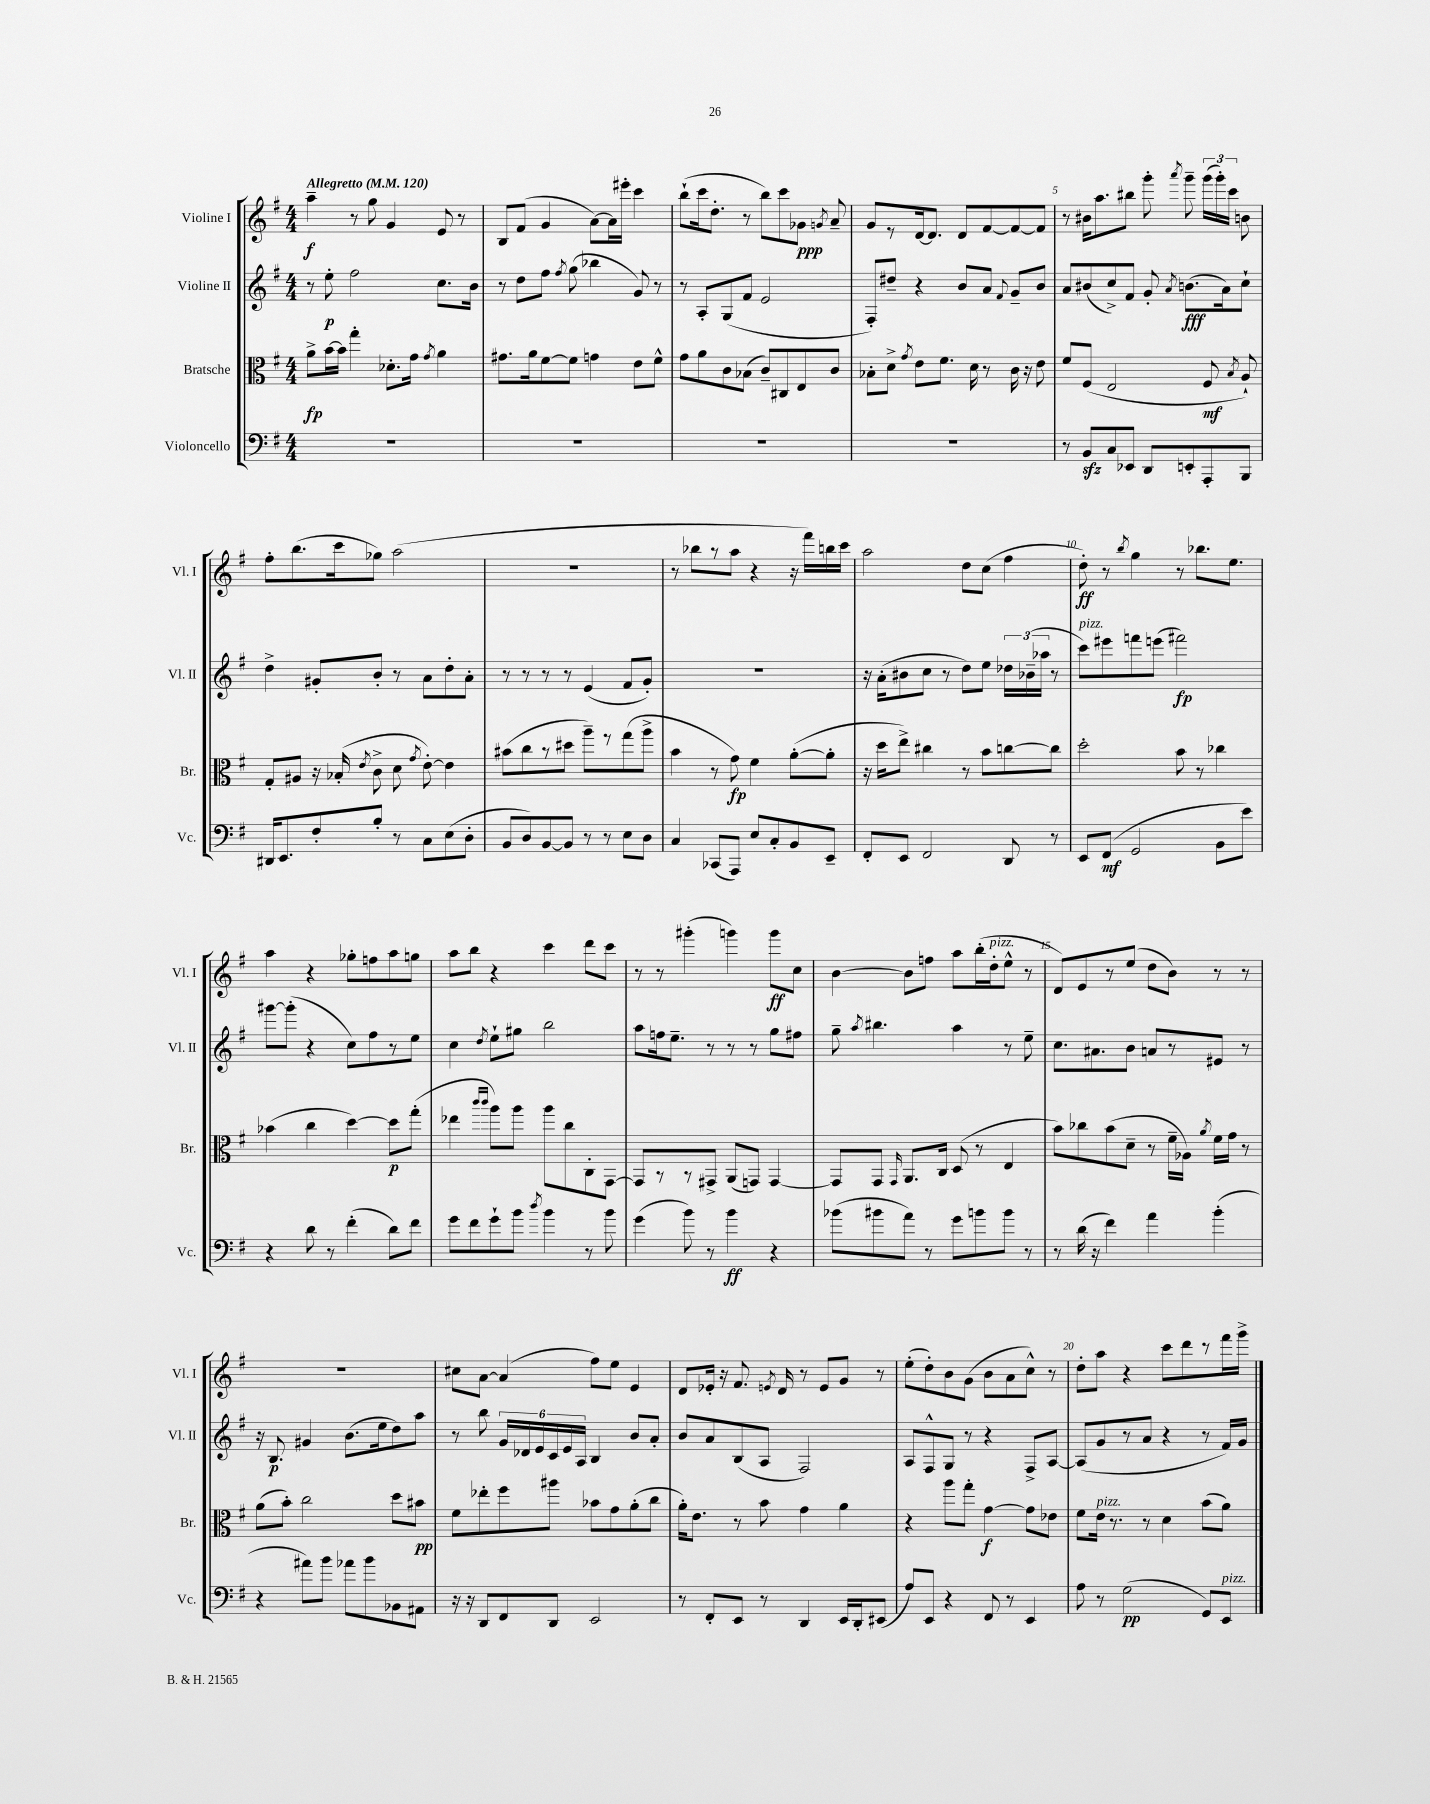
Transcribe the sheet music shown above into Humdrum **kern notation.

**kern	**dynam	**kern	**dynam	**kern	**dynam	**kern	**dynam
*part4	*part4	*part3	*part3	*part2	*part2	*part1	*part1
*staff4	*staff4	*staff3	*staff3	*staff2	*staff2	*staff1	*staff1
*I"Violoncello	*	*I"Bratsche	*	*I"Violine II	*	*I"Violine I	*
*I'Vc.	*	*I'Br.	*	*I'Vl. II	*	*I'Vl. I	*
*clefF4	*	*clefC3	*	*clefG2	*	*clefG2	*
*k[f#]	*	*k[f#]	*	*k[f#]	*	*k[f#]	*
*M4/4	*	*M4/4	*	*M4/4	*	*M4/4	*
*MM120	*	*MM120	*	*MM120	*	*MM120	*
=1	=1	=1	=1	=1	=1	=1	=1
!	!	!	!	!	!	!LO:TX:a:B:t=Allegretto	!
1r	.	8a^\L	fp	8r	.	4aa~\	f
.	.	[16b\L	.	8ee'\	p	.	.
.	.	16b\JJ]	.	.	.	.	.
.	.	4gg'\	.	2ff#\	.	8r	.
.	.	.	.	.	.	8gg\	.
.	.	8.d-X'\L	.	.	.	4g/	.
.	.	16g\Jk	.	.	.	.	.
.	.	8qg/	.	.	.	.	.
.	.	4a\	.	8.cc\L	.	8e/	.
.	.	.	.	.	.	8r	.
.	.	.	.	16b\Jk	.	.	.
=2	=2	=2	=2	=2	=2	=2	=2
1r	.	8.g#X\L	.	8r	.	8B/L	.
.	.	.	.	8dd\L	.	(8f#/J	.
.	.	16a\k	.	.	.	.	.
.	.	[8f#\	.	8ff#\J	.	4g/	.
.	.	.	.	8qff#/	.	.	.
.	.	8f#\J]	.	(8gg\	.	.	.
.	.	4gn\	.	4bb-X\	.	[8a\L)	.
.	.	.	.	.	.	16a\L]	.
.	.	.	.	.	.	16eee#X'\JJ	.
.	.	8e\L	.	8g/)	.	4ccc\	.
.	.	8f#^^\J	.	8r	.	.	.
=3	=3	=3	=3	=3	=3	=3	=3
1r	.	8g\L	.	8r	.	(8bb`\L	.
.	.	8a\	.	8A'/L	.	16ccc\k	.
.	.	.	.	.	.	8.dd'\J	.
.	.	8c\	.	(8G/	.	.	.
.	.	(8B-X\J	.	8f#/J	.	8r	.
.	.	8c~/L)	.	2e/	.	8bb\L)	.
.	.	8C#X/	.	.	.	8ccc\	.
.	.	8E/	.	.	.	8g-X\J	ppp
.	.	.	.	.	.	8qgn/	.
.	.	8c/J	.	.	.	8a~/	.
=4	=4	=4	=4	=4	=4	=4	=4
1r	.	8B-X'\L	.	8F#'/L)	.	8g/L	.
.	.	8d^\J	.	8dd#X~/J	.	8r	.
.	.	8qg/	.	.	.	.	.
.	.	8e\L	.	4r	.	[16d/k	.
.	.	.	.	.	.	8.d/J]	.
.	.	8.f#\J	.	.	.	.	.
.	.	.	.	8b/L	.	8d/L	.
.	.	16d\	.	.	.	.	.
.	.	8r	.	8a/J	.	[8f#/	.
.	.	.	.	8qqf#/	.	.	.
.	.	16c\	.	8g~/L	.	8f#/_	.
.	.	16r	.	.	.	.	.
.	.	8e\	.	8b/J	.	8f#/J]	.
=5	=5	=5	=5	=5	=5	=5	=5
8r	.	8f#/L	.	8a/L	.	8r	.
8BBzz/L	.	(8F#/J	.	(8b#X/	.	16b#X\KL	.
.	.	.	.	.	.	8.aa\	.
8C/	.	2E/	.	8cc^/)	.	.	.
8EE-X/J	.	.	.	8f#/J	.	8bb#X\J	.
8DD/L	.	.	.	8g'/	.	8ggg'\	.
.	.	.	.	8qa/	.	8qaaa/	.
8EEn'/	.	.	.	(8.bn\L	fff	8ggg~\	.
8AAA'/	.	8F#/	mf	.	.	(24ggg\LL	.
.	.	.	.	.	.	24ggg'\)	.
.	.	.	.	16a\k)	.	.	.
.	.	.	.	.	.	24ccc\JJ	.
.	.	8qB/	.	.	.	.	.
8BBB/J	.	8A`/)	.	8cc`\J	.	8bn\	.
!!LO:LB:g=z
=6	=6	=6	=6	=6	=6	=6	=6
16DD#X/KL	.	8G'/L	.	4dd^\	.	8ff#'\L	.
8.EE/	.	.	.	.	.	.	.
.	.	8A#X/J	.	.	.	(8.bb\	.
8F#'/	.	16r	.	8g#X'/L	.	.	.
.	.	(16B-X'/	.	.	.	16ccc\k	.
.	.	8qe/	.	.	.	.	.
8B'/J	.	8c^\	.	8b'/J	.	8gg-X\J)	.
8r	.	8d\	.	8r	.	(2aa\	.
.	.	8qg/	.	.	.	.	.
8C\L	.	[8e'\)	.	8a\L	.	.	.
(8E\	.	4e\]	.	8dd'\	.	.	.
8D'\J	.	.	.	8a'\J	.	.	.
=7	=7	=7	=7	=7	=7	=7	=7
8BB/L	.	(8b#X\L	.	8r	.	1r	.
8D/)	.	8cc\	.	8r	.	.	.
[8BB/	.	8r	.	8r	.	.	.
8BB/J]	.	8dd#X\J	.	8r	.	.	.
8r	.	8aa~\L)	.	(4e/	.	.	.
8r	.	8r	.	.	.	.	.
8E\L	.	(8gg\	.	8f#/L	.	.	.
8D\J	.	8aa^\J	.	8g'/J)	.	.	.
=8	=8	=8	=8	=8	=8	=8	=8
4C/	.	4b\	.	1r	.	8r	.
.	.	.	.	.	.	8bb-X\L	.
(8CC-X/L	.	8r	.	.	.	8r	.
8AAA/J)	.	8g\)	fp	.	.	8aa\J	.
8E/L	.	4f#\	.	.	.	4r	.
8C'/	.	.	.	.	.	.	.
8BB/	.	([8a'\L	.	.	.	16r	.
.	.	.	.	.	.	16fff#\LL)	.
8EE~/J	.	8a'\J]	.	.	.	16bbn\	.
.	.	.	.	.	.	16ccc\JJ	.
=9	=9	=9	=9	=9	=9	=9	=9
8FF#'/L	.	16r	.	16r	.	2aa\	.
.	.	16dd\KL	.	(16a'\KL	.	.	.
8EE/J	.	8ee^\J)	.	8b#X\	.	.	.
2FF#/	.	4cc#X\	.	8cc\J	.	.	.
.	.	.	.	8r	.	.	.
.	.	8r	.	8dd\L)	.	8dd\L	.
.	.	8b\L	.	8ee\J	.	(8cc\J	.
8DD/	.	[8ccn\	.	24dd-X\LL	.	4ff#\	.
.	.	.	.	(24b-X~\	.	.	.
.	.	.	.	24aa-X\JJ	.	.	.
8r	.	8cc\J]	.	8r	.	.	.
=10	=10	=10	=10	=10	=10	=10	=10
!	!	!	!	!LO:TX:a:i:t=pizz.	!	!	!
8EE/L	.	2dd'\	.	8ccc\L)	.	8dd'\)	ff
(8FF#/J	mf	.	.	8eee#X\	.	8r	.
.	.	.	.	.	.	8qbb/	.
2GG/	.	.	.	8fffn\	.	4gg\	.
.	.	.	.	(8eeen\J	.	.	.
.	.	8b\	.	2fff#X\)	fp	8r	.
.	.	8r	.	.	.	8.bb-X\L	.
8BB\L	.	4cc-X\	.	.	.	.	.
.	.	.	.	.	.	8.ee\J	.
8e\J)	.	.	.	.	.	.	.
!!LO:LB:g=z
=11	=11	=11	=11	=11	=11	=11	=11
4r	.	(4b-X\	.	[8ggg#X\L	.	4aa\	.
.	.	.	.	(8ggg#'\J]	.	.	.
8d\	.	4cc\	.	4r	.	4r	.
8r	.	.	.	.	.	.	.
(4f#'\	.	[4dd\)	.	8cc\L)	.	8gg-X'\L	.
.	.	.	.	8ff#\	.	8ffn\	.
8d\L)	.	8dd\L]	p	8r	.	8aa\	.
8f#\J	.	(8gg'\J	.	8ee\J	.	8ggn\J	.
=12	=12	=12	=12	=12	=12	=12	=12
8g\L	.	4ee-X\	.	4cc\	.	8aa\L	.
8f#\	.	.	.	.	.	8bb\J	.
.	.	16qqccc/LL	.	.	.	.	.
.	.	16qqccc/JJ	.	8qdd/	.	.	.
8g`\	.	8aa\L)	.	8ee`\L	.	4r	.
8b\J	.	8aa\J	.	8gg#X\J	.	.	.
8qdd/	.	.	.	.	.	.	.
4b\	.	8aa\L	.	2bb\	.	4ccc\	.
.	.	8cc\	.	.	.	.	.
8r	.	8C'\	.	.	.	8ddd\L	.
8b\	.	[8GG\J	.	.	.	8ccc\J	.
=13	=13	=13	=13	=13	=13	=13	=13
(4g\	.	8GG/L]	.	8aa\L	.	8r	.
.	.	8r	.	16ffn\k	.	8r	.
.	.	.	.	8.ee~\J	.	.	.
8b\)	.	8r	.	.	.	(4ggg#X'\	.
8r	.	8GG#X^/J	.	8r	.	.	.
4b\	ff	(8AA/L	.	8r	.	4gggn\)	.
.	.	8GGn/J)	.	8r	.	.	.
4r	.	[4GG/	.	8gg\L	.	8ggg\L	ff
.	.	.	.	8ff#X\J	.	8cc\J	.
=14	=14	=14	=14	=14	=14	=14	=14
(8b-X\L	.	8GG/L]	.	8gg~\	.	[4b\	.
.	.	.	.	8qaa/	.	.	.
8b#X\	.	8GG/J	.	4.bb#X\	.	.	.
.	.	16qqGG/	.	.	.	.	.
8a\J)	.	8.AA/L	.	.	.	8b\L]	.
8r	.	.	.	.	.	8ffn\J	.
.	.	16C/Jk	.	.	.	.	.
8g\L	.	(8D/	.	4aa\	.	8aa\L	.
8bn\	.	8r	.	.	.	(16bb'\L	.
!	!	!	!	!	!	!LO:TX:a:i:t=pizz.	!
.	.	.	.	.	.	16dd'\J	.
8b\J	.	4E/	.	8r	.	8ee^^\J	.
8r	.	.	.	8ee~\	.	8r	.
=15	=15	=15	=15	=15	=15	=15	=15
8r	.	8b\L)	.	8.cc\L	.	8d/L)	.
(16d\	.	8cc-X\	.	.	.	8e/	.
16r	.	.	.	8.a#X\	.	.	.
4f#\)	.	(8b\	.	.	.	8r	.
.	.	8d~\J	.	8b\J	.	(8ee/J	.
4a\	.	8r	.	8an/L	.	8dd\L	.
.	.	16f#~\LL	.	8r	.	8b\J)	.
.	.	16A-X\JJ)	.	.	.	.	.
.	.	8qa/	.	.	.	.	.
(4b'\	.	16f#\LL	.	8e#X/J	.	8r	.
.	.	16g\JJ	.	.	.	.	.
.	.	8r	.	8r	.	8r	.
!!LO:LB:g=z
=16	=16	=16	=16	=16	=16	=16	=16
4r	.	(8a\L	.	16r	.	1r	.
.	.	.	.	8.B/	p	.	.
.	.	8b'\J)	.	.	.	.	.
8a#X\L)	.	2cc\	.	4g#X/	.	.	.
8b\J	.	.	.	.	.	.	.
8a-X\L	.	.	.	(8.b\L	.	.	.
8b\	.	.	.	.	.	.	.
.	.	.	.	16ee\k	.	.	.
8BB-X\	.	8dd\L	.	8dd\)	.	.	.
8AA#X\J	.	8b#X\J	pp	8aa\J	.	.	.
=17	=17	=17	=17	=17	=17	=17	=17
16r	.	8f#\L	.	8r	.	8cc#X\L	.
16r	.	.	.	.	.	.	.
8DD/L	.	8ee-X'\	.	8bb\	.	[8a\J	.
8FF#/	.	8ff#\	.	24g/LL	.	(4a/]	.
.	.	.	.	24d-X/	.	.	.
.	.	.	.	24e/	.	.	.
8DD/J	.	8aa#X\J	.	24c/	.	.	.
.	.	.	.	24e/	.	.	.
.	.	.	.	24A/JJ	.	.	.
2EE/	.	8b-X\L	.	4B/	.	8ff#\L)	.
.	.	8g\	.	.	.	8ee\J	.
.	.	(8a'\	.	8b/L	.	4e/	.
.	.	8cc\J	.	8a'/J	.	.	.
=18	=18	=18	=18	=18	=18	=18	=18
8r	.	16a'\KL)	.	8b/L	.	8d/L	.
.	.	8.e\J	.	.	.	.	.
8FF#'/L	.	.	.	8a/	.	16e-X'/Jk	.
.	.	.	.	.	.	16r	.
8EE/J	.	8r	.	(8B/	.	8.f#/	.
8r	.	8b\	.	8A/J	.	.	.
.	.	.	.	.	.	8qen/	.
.	.	.	.	.	.	16d/	.
4DD/	.	4g\	.	2F#/)	.	8r	.
.	.	.	.	.	.	8e/L	.
16EE/LL	.	4a\	.	.	.	8g/J	.
16DD'/J	.	.	.	.	.	.	.
(8EE#X/J	.	.	.	.	.	8r	.
=19	=19	=19	=19	=19	=19	=19	=19
8A/L)	.	4r	.	8A/L	.	(8ee'\L	.
8EE/J	.	.	.	8F#^^/	.	8dd'\)	.
4r	.	8aa\L	.	8G/J	.	8b\	.
.	.	8gg'\J	.	8r	.	(8g\J	.
8FF#/	.	[4g\	f	4r	.	8b\L	.
8r	.	.	.	.	.	8a\	.
4EE/	.	8g\L]	.	8F#^/L	.	8cc^^\J)	.
.	.	8e-X\J	.	[8A/J	.	8r	.
=20	=20	=20	=20	=20	=20	=20	=20
8A\	.	8f#\L	.	(8A/L]	.	8dd'\L	.
!	!	!LO:TX:a:i:t=pizz.	!	!	!	!	!
8r	.	16e\Jk	.	8g/	.	8aa\J	.
.	.	8.r	.	.	.	.	.
(2G\	pp	.	.	8r	.	4r	.
.	.	8r	.	8a/J	.	.	.
.	.	4d\	.	4r	.	8ccc\L	.
.	.	.	.	.	.	8ddd\	.
8GG/L)	.	(8b\L	.	8r	.	8r	.
!LO:TX:a:i:t=pizz.	!	!	!	!	!	!	!
8EE/J	.	8a\J)	.	16f#/LL)	.	16fff#\L	.
.	.	.	.	16g/JJ	.	16ggg^\JJ	.
==	==	==	==	==	==	==	==
*-	*-	*-	*-	*-	*-	*-	*-
